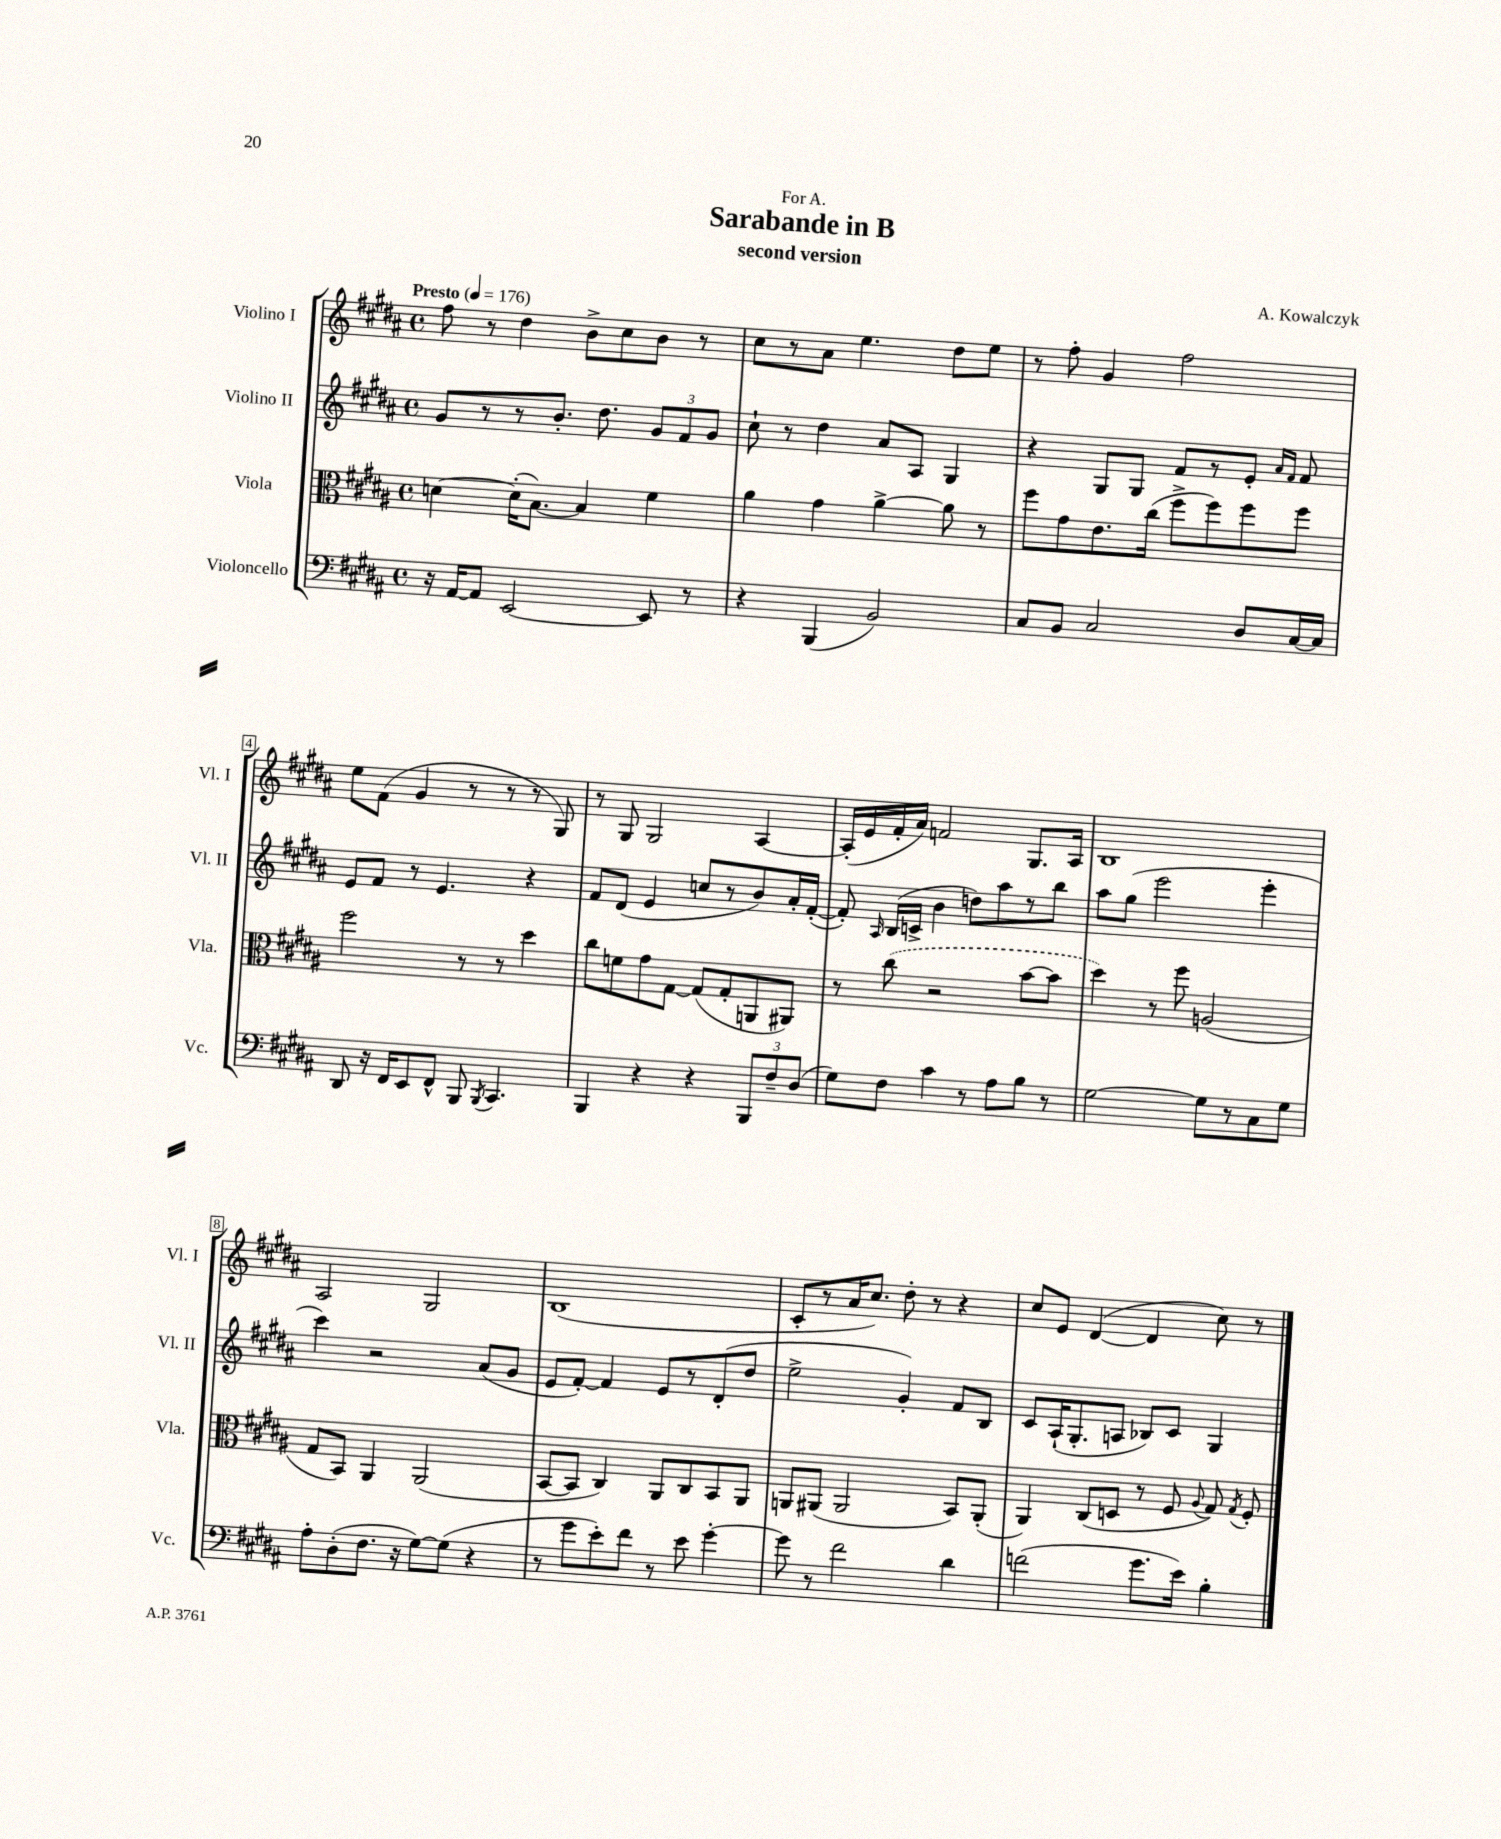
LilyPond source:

\header { title = "Sarabande in B" composer = "A. Kowalczyk" subtitle = "second version" dedication = "For A." }
<<
\new StaffGroup <<
\new Staff = "s0" \with { instrumentName = "Violino I" shortInstrumentName = "Vl. I" } {
    \clef treble \key b \major \defaultTimeSignature \time 4/4 \tempo "Presto" 4 = 176
    \autoBeamOff fis''8 r8 dis''4 b'8[-> cis''8 b'8] r8 |
    cis''8[ r8 ais'8] e''4. dis''8[ e''8] |
    r8 fis''8-. gis'4 fis''2 |
    e''8[ fis'8]( gis'4 r8 r8 r8 gis8) |
    r8 gis8 gis2 ais4~ |
    ais16[-.( e'16 fis'16-. ais'16]) f'2 gis8.[ ais16] |
    b1 |
    ais2 gis2 |
    b1( |
    cis'8[-. r8 ais'16 cis''8.]) dis''8-. r8 r4 |
    cis''8[ e'8] dis'4~( dis'4 cis''8) r8 \bar "|." |
}
\new Staff = "s1" \with { instrumentName = "Violino II" shortInstrumentName = "Vl. II" } {
    \clef treble \key b \major \defaultTimeSignature \time 4/4
    \autoBeamOff gis'8[ r8 r8 b'8.]-. dis''8. \tuplet 3/2 { gis'8[ fis'8 gis'8] } |
    cis''8-! r8 dis''4 ais'8[ ais8] gis4 |
    r4 gis8[ gis8] fis'8[ r8 e'8]-. \grace { ais'16[ fis'16] } fis'8 |
    e'8[ fis'8] r8 e'4. r4 |
    fis'8[ dis'8]( e'4 c''8[ r8 b'8) ais'16-. fis'16]~-.( |
    fis'8-.) \grace { ais16 } b16[( c'16]-> b'4 d''8[) ais''8 r8 b''8] |
    ais''8[ gis''8]( e'''2 e'''4-. |
    cis'''4) r2 ais'8[( gis'8] |
    e'8[ fis'8]~-.) fis'4 e'8[ r8 dis'8-.( dis''8] |
    e''2-> gis'4-.) fis'8[ b8] |
    cis'8[ ais16-!( gis8.-. a8] bes8[) cis'8] gis4 \bar "|." |
}
\new Staff = "s2" \with { instrumentName = "Viola" shortInstrumentName = "Vla." } {
    \clef alto \key b \major \defaultTimeSignature \time 4/4
    \autoBeamOff d'4~ d'16[-.( b8.]~) b4 fis'4 |
    ais'4 gis'4 ais'4~-> ais'8 r8 |
    fis''8[ gis'8 e'8. cis''16]( fis''8[-> fis''8) fis''8 fis''8] |
    fis''2 r8 r8 dis''4 |
    cis''8[ f'8 gis'8 gis8]~ gis8[( gis8-. a,8 ais,8]) |
    r8 \once \slurDashed cis''8( r2 b'8[~ b'8] |
    dis''4) r8 fis''8 a2( |
    gis8[ b,8]) ais,4 ais,2( |
    b,8[~ b,8] cis4) ais,8[ cis8 b,8 ais,8] |
    a,8[ ais,8]( ais,2 b,8[) ais,8]-.( |
    ais,4) cis8[( d8] r8 fis8 \appoggiatura { ais8 } gis8) \acciaccatura { gis8 } fis8-. \bar "|." |
}
\new Staff = "s3" \with { instrumentName = "Violoncello" shortInstrumentName = "Vc." } {
    \clef bass \key b \major \defaultTimeSignature \time 4/4
    \autoBeamOff r16 ais,16[~ ais,8] e,2~ e,8 r8 |
    r4 b,,4( b,2) |
    cis8[ b,8] cis2 dis8[ cis16~ cis16] |
    dis,8 r16 fis,16[ e,8 fis,8]-^ b,,8 \acciaccatura { b,,8 } cis,4. |
    b,,4 r4 r4 \tuplet 3/2 { b,,8[ fis8-- dis8]( } |
    gis8[) fis8] cis'4 r8 ais8[ b8] r8 |
    gis2~ gis8[ r8 cis8 gis8] |
    ais8[-. dis8-.( fis8.] r16 gis8[~) gis8]( r4 |
    r8 gis'8[ e'8-.) fis'8] r8 e'8 gis'4~-. |
    gis'8 r8 fis'2 dis'4 |
    f'2( gis'8.[ e'16]) b4-. \bar "|." |
}
>>
>>
\layout { \context { \Score \override BarNumber.stencil = #(make-stencil-boxer 0.1 0.3 ly:text-interface::print) } }
